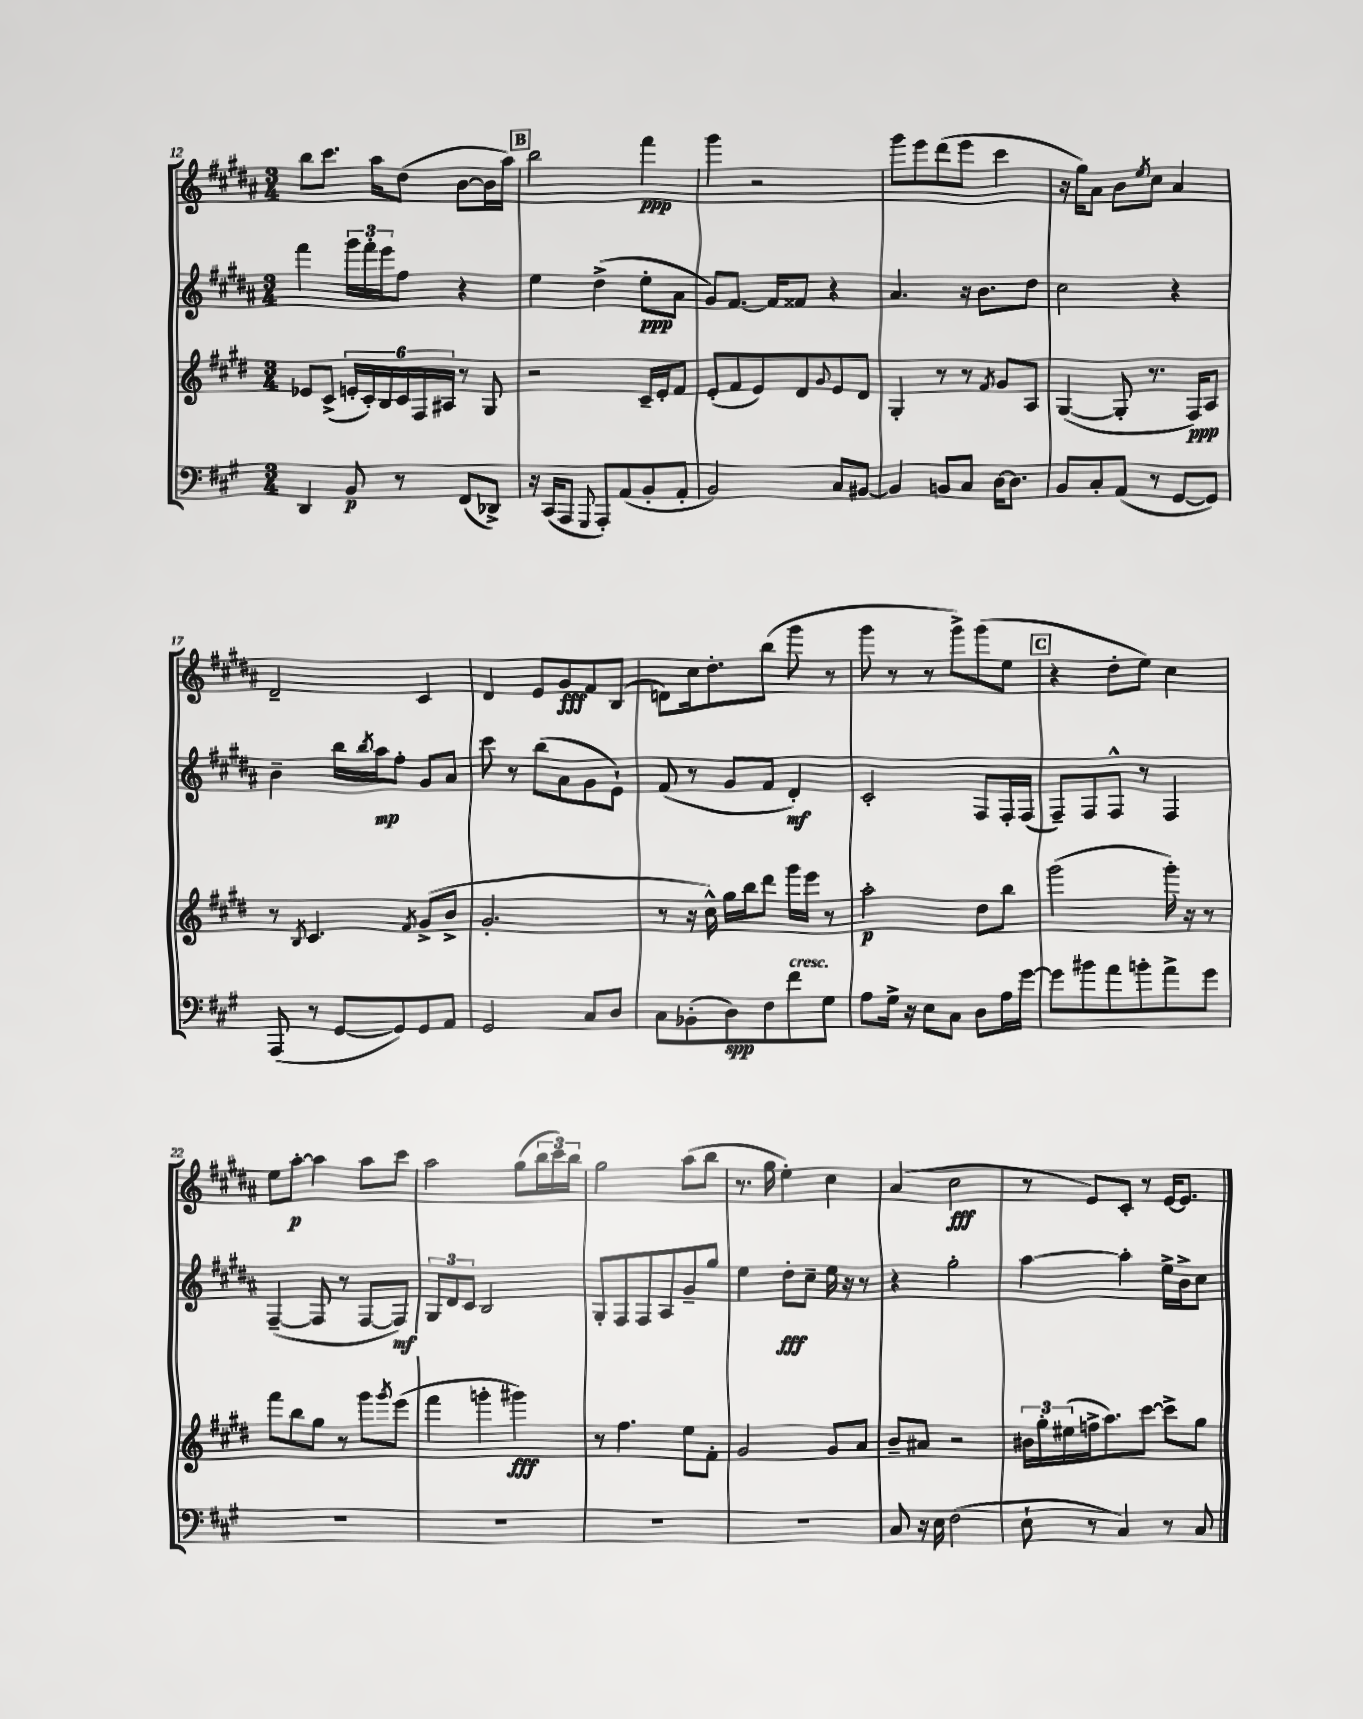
<<
\new StaffGroup <<
\new Staff = "s0" {
    \clef treble \key b \major \numericTimeSignature \time 3/4
    b''8 cis'''8. ais''16 dis''8( b'8~ b'16 ais''16) |
    \mark \markup { \box "B" } b''2 fis'''4\ppp |
    gis'''4 r2 |
    gis'''8 e'''8 dis'''8( e'''8 cis'''4 |
    r16 gis''16) ais'8 b'8 \acciaccatura { e''8 } cis''8 ais'4 |
    dis'2-- cis'4 |
    dis'4 e'8 gis'8\fff fis'8 b8( |
    d'8) cis''16 dis''8.-. b''8( gis'''8 r8 |
    gis'''8 r8 r8 gis'''8->) gis'''8( e''8 |
    \mark \markup { \box "C" } r4 dis''8-. e''8) cis''4 |
    e''8 ais''8~-.\p ais''4 ais''8 cis'''8 |
    ais''2 gis''8( \tuplet 3/2 { b''16 cis'''16) b''16 } |
    gis''2 ais''8( b''8 |
    r8. gis''16 e''4-.) cis''4 |
    ais'4( cis''2\fff |
    r8 e'8) cis'8-. r8 e'16~ e'8. \bar "|." |
}
\new Staff = "s1" {
    \clef treble \key b \major \numericTimeSignature \time 3/4
    fis'''4 \tuplet 3/2 { gis'''16 fis'''16-. e'''16 } fis''8 r4 |
    \mark \markup { \box "B" } e''4 dis''4->( e''8-.\ppp ais'8 |
    gis'8) fis'8.~ fis'16 fisis'8 r4 |
    ais'4. r16 b'8. dis''8 |
    cis''2 r4 |
    b'4-- b''16 \acciaccatura { b''8 } ais''16\mp fis''8-. gis'8 ais'8 |
    cis'''8 r8 b''8( ais'8 gis'8 e'8-!) |
    fis'8( r8 gis'8 fis'8 dis'4-.\mf) |
    cis'2-. fis8 fis16-. fis16( |
    \mark \markup { \box "C" } fis8--) fis8 fis8-^ r8 fis4 |
    fis4~--( fis8 r8 fis8~ fis8\mf) |
    \tuplet 3/2 { gis8 dis'8 cis'8 } b2 |
    gis8-. fis8 fis8 ais8 gis'8-- gis''8 |
    e''4 dis''8-.\fff cis''8-- e''16 r16 r8 |
    r4 gis''2-. |
    ais''4~ ais''4-. e''16-> b'16-> cis''8 \bar "|." |
}
\new Staff = "s2" {
    \clef treble \key e \major \numericTimeSignature \time 3/4
    ees'8 cis'8->( \tuplet 6/4 { e'16-. cis'16-.) b16 cis'16 fis16 ais16 } r8 gis8 |
    \mark \markup { \box "B" } r2 cis'16-- e'16-. fis'8 |
    e'8-.( fis'8 e'8) dis'8 \appoggiatura { gis'8 } e'8 dis'8 |
    gis4-. r8 r8 \acciaccatura { fis'8 } gis'8 a8 |
    gis4~( gis8-. r8. fis16\ppp) a8 |
    r8 \acciaccatura { b8 } cis'4. \acciaccatura { fis'8 } gis'8->( b'8-> |
    gis'2.-. |
    r8 r16 cis''16-^) gis''16 b''16 dis'''8 gis'''16 e'''16 r8 |
    a''2-.\p dis''8 b''8 |
    \mark \markup { \box "C" } gis'''2( gis'''16-.) r16 r8 |
    fis'''8 b''8 gis''8 r8 gis'''8 \acciaccatura { gis'''8 } e'''8( |
    fis'''4 g'''4-. gis'''4\fff) |
    r8 fis''4. e''8 fis'8-. |
    gis'2 gis'8 a'8 |
    b'8-- ais'8 r2 |
    \tuplet 3/2 { bis'16 gis''16-. eis''16( } f''16-> a''8.) cis'''8~ cis'''8-> gis''8 \bar "|." |
}
\new Staff = "s3" {
    \clef bass \key a \major \numericTimeSignature \time 3/4
    d,4 b,8\p r8 fis,8( des,8->) |
    \mark \markup { \box "B" } r16 cis,16( a,,8 \appoggiatura { gis,,8 } a,,8-.) a,8( b,8-. a,8-. |
    b,2) cis8 bis,8~ |
    bis,4 b,8 cis8 d16~ d8. |
    b,8 cis8-. a,8( r8 gis,8~ gis,8) |
    a,,8( r8 gis,8~ gis,8) gis,8 a,8 |
    gis,2 cis8 d8 |
    cis8 bes,8-.( d8\spp) fis8 fis'8^\markup { \italic "cresc." } gis8 |
    a8 gis16-> r16 e8 cis8 d8 a16 gis'16~ |
    \mark \markup { \box "C" } gis'8 bis'8 a'8 b'8-. a'8-> gis'8 |
    R2. |
    R2. |
    R2. |
    R2. |
    cis8 r16 e16 fis2( |
    e8-! r8 cis4) r8 cis8 \bar "|." |
}
>>
>>
\layout { \context { \Score currentBarNumber = #12 } }
